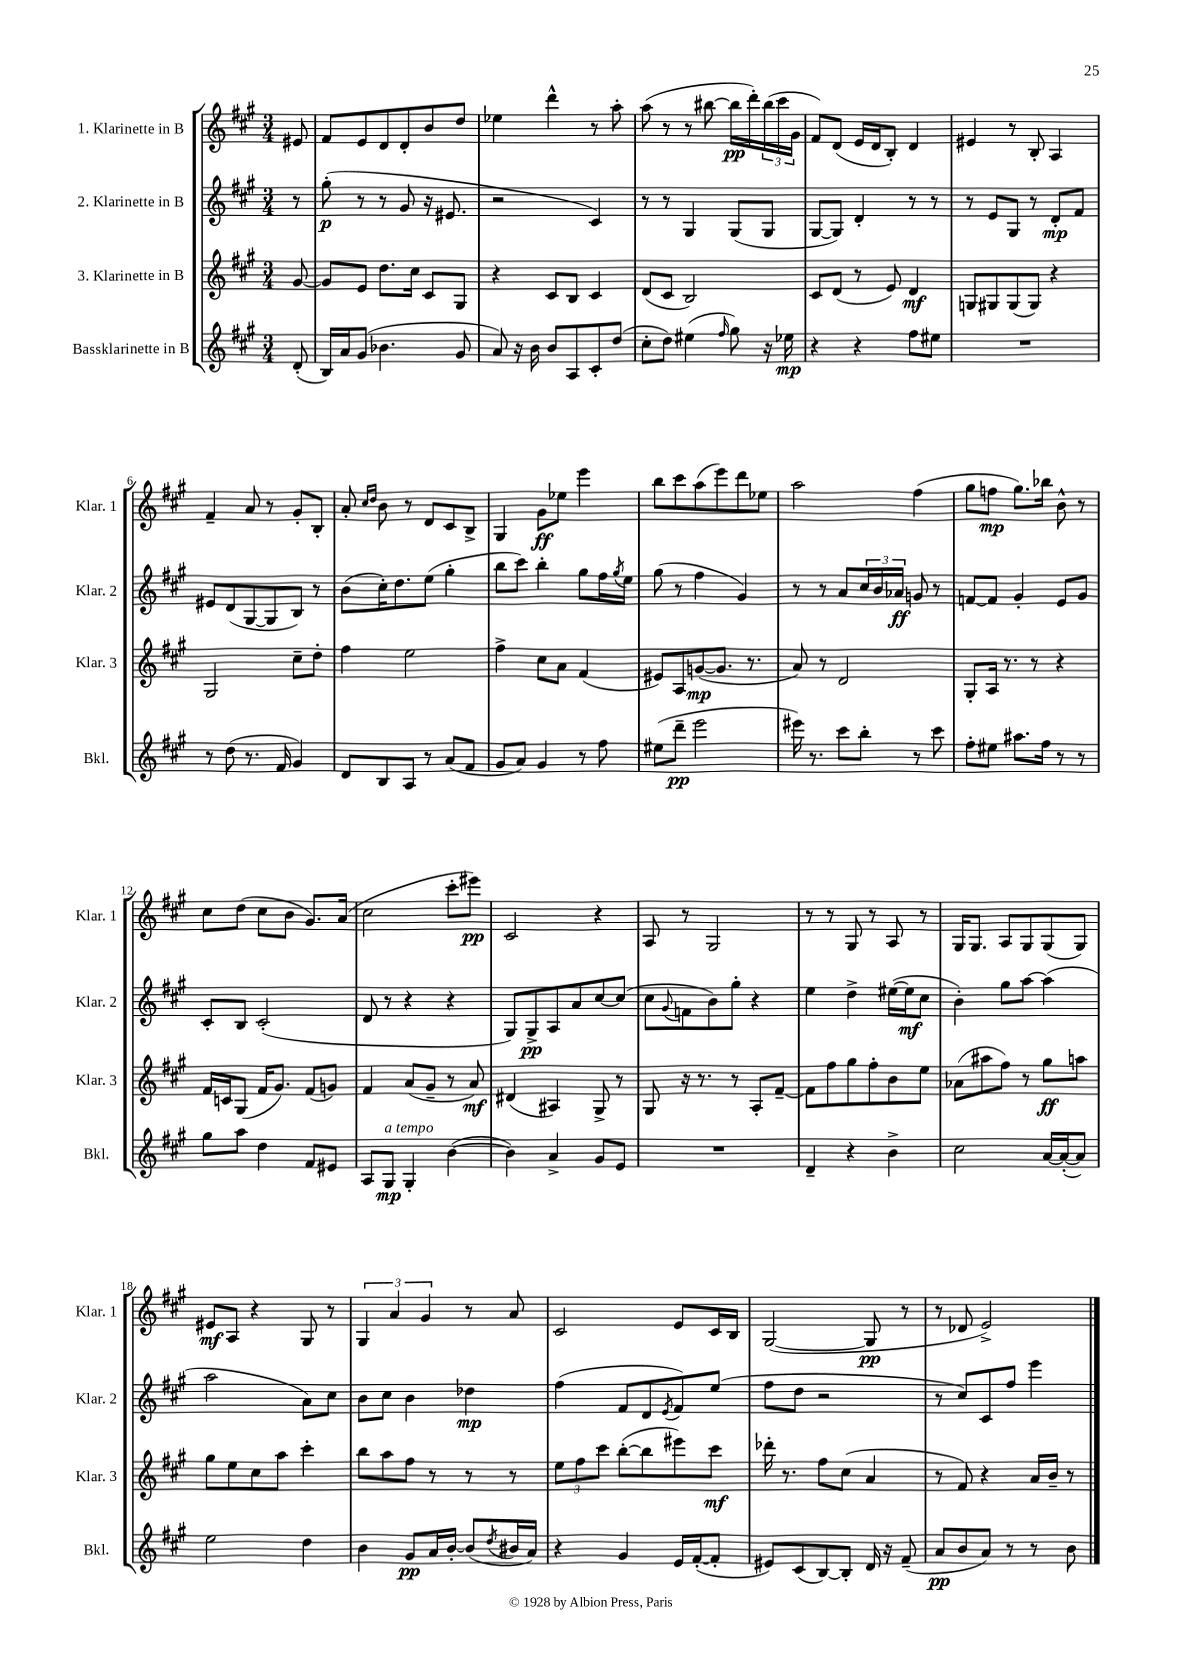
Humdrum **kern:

**kern	**dynam	**kern	**dynam	**kern	**dynam	**kern	**dynam
*part4	*part4	*part3	*part3	*part2	*part2	*part1	*part1
*staff4	*staff4	*staff3	*staff3	*staff2	*staff2	*staff1	*staff1
*I"Bassklarinette in B	*	*I"3. Klarinette in B	*	*I"2. Klarinette in B	*	*I"1. Klarinette in B	*
*I'Bkl.	*	*I'Klar. 3	*	*I'Klar. 2	*	*I'Klar. 1	*
*clefG2	*	*clefG2	*	*clefG2	*	*clefG2	*
*k[f#c#g#]	*	*k[f#c#g#]	*	*k[f#c#g#]	*	*k[f#c#g#]	*
*M3/4	*	*M3/4	*	*M3/4	*	*M3/4	*
=	=	=	=	=	=	=	=
(8d'/	.	[8g#/	.	8r	.	8e#X/	.
=1	=1	=1	=1	=1	=1	=1	=1
16B/LL)	.	8g#/L]	.	(8gg#'\	p	8f#/L	.
16a/J	.	.	.	.	.	.	.
(8g#/J	.	8e/J	.	8r	.	8e/	.
4.b-X\	.	8.dd\L	.	8r	.	8d/	.
.	.	.	.	8g#/	.	8d'/	.
.	.	16cc#\Jk	.	.	.	.	.
.	.	8c#/L	.	16r	.	8b/	.
.	.	.	.	8.e#X/	.	.	.
8g#/	.	8G#/J	.	.	.	8dd/J	.
=2	=2	=2	=2	=2	=2	=2	=2
8a/)	.	4r	.	2r	.	4ee-X\	.
16r	.	.	.	.	.	.	.
16b\	.	.	.	.	.	.	.
8b/L	.	8c#/L	.	.	.	4ddd^^\	.
8A/	.	8B/J	.	.	.	.	.
8c#'/	.	4c#/	.	4c#/)	.	8r	.
(8dd/J	.	.	.	.	.	8aa'\	.
=3	=3	=3	=3	=3	=3	=3	=3
8cc#'\L	.	(8d/L	.	8r	.	(8aa\	.
8dd\J)	.	8c#/J	.	8r	.	8r	.
(4ee#X\	.	2B/)	.	4G#/	.	8r	.
.	.	.	.	.	.	[8bb#X\	.
16qqff#/	.	.	.	.	.	.	.
8gg#\)	.	.	.	(8G#/L	.	16bb#\LL]	pp
.	.	.	.	.	.	16ddd'\)	.
16r	.	.	.	8G#/J	.	(24bb#\	.
.	.	.	.	.	.	24ccc#\	.
16ee-X\	mp	.	.	.	.	.	.
.	.	.	.	.	.	24g#\JJ	.
=4	=4	=4	=4	=4	=4	=4	=4
4r	.	8c#/L	.	[8G#/L	.	8f#/L)	.
.	.	(8d/J	.	8G#/J])	.	(8d/J	.
4r	.	8r	.	4d'/	.	16e/LL	.
.	.	.	.	.	.	16d/J	.
.	.	8e/)	.	.	.	8B'/J)	.
8ff#\L	.	4d/	mf	8r	.	4d/	.
8ee#X\J	.	.	.	8r	.	.	.
=5	=5	=5	=5	=5	=5	=5	=5
2.r	.	8Gn/L	.	8r	.	4e#X/	.
.	.	8G#X/	.	8e/L	.	.	.
.	.	(8G#/	.	8G#/J	.	8r	.
.	.	8G#/J)	.	8r	.	8B'/	.
.	.	4r	.	8d'/L	mp	4A/	.
.	.	.	.	8f#/J	.	.	.
!!LO:LB:g=z
=6	=6	=6	=6	=6	=6	=6	=6
8r	.	2G#/	.	8e#X/L	.	4f#~/	.
(8dd\	.	.	.	(8d/	.	.	.
8.r	.	.	.	[8G#/	.	8a/	.
.	.	.	.	8G#/]	.	8r	.
16f#/	.	.	.	.	.	.	.
4g#/)	.	8cc#~\L	.	8B/J)	.	8g#'/L	.
.	.	8dd'\J	.	8r	.	8B'/J	.
=7	=7	=7	=7	=7	=7	=7	=7
8d/L	.	4ff#\	.	(8b\L	.	8a'/	.
.	.	.	.	.	.	16qqcc#/LL	.
.	.	.	.	.	.	16qqdd/JJ	.
8B/	.	.	.	16cc#'\K)	.	8b\	.
.	.	.	.	8.dd\	.	.	.
8A/J	.	2ee\	.	.	.	8r	.
8r	.	.	.	(8ee\J	.	8d/L	.
(8a/L	.	.	.	4gg#'\	.	8c#/	.
8f#/J	.	.	.	.	.	8B^/J	.
=8	=8	=8	=8	=8	=8	=8	=8
8g#/L	.	4ff#^\	.	8bb\L	.	4G#/	.
8a/J)	.	.	.	8ccc#\J)	.	.	.
4g#/	.	8cc#\L	.	4bb'\	.	8g#\L	ff
.	.	8a\J	.	.	.	8ee-X\J	.
8r	.	(4f#/	.	8gg#\L	.	4eee\	.
8ff#\	.	.	.	16ff#\L	.	.	.
.	.	.	.	8qgg#/	.	.	.
.	.	.	.	16ee\JJ	.	.	.
=9	=9	=9	=9	=9	=9	=9	=9
(8ee#X\L	.	8e#X/L)	.	(8gg#\	.	8bb\L	.
8ddd~\J	pp	8A/	.	8r	.	8ccc#\	.
2eee\	.	([8gn/	mp	4ff#\	.	(8aa\	.
.	.	8.g/J]	.	.	.	8eee\)	.
.	.	.	.	4g#/)	.	8ddd\	.
.	.	8.r	.	.	.	.	.
.	.	.	.	.	.	8ee-X\J	.
=10	=10	=10	=10	=10	=10	=10	=10
16eee#X\)	.	8a/)	.	8r	.	2aa\	.
8.r	.	.	.	.	.	.	.
.	.	8r	.	8r	.	.	.
8ccc#\L	.	2d/	.	8a/L	.	.	.
8bb'\J	.	.	.	24cc#/L	.	.	.
.	.	.	.	24b/	.	.	.
.	.	.	.	24a-X/JJ	ff	.	.
8r	.	.	.	8gn/	.	(4ff#\	.
8ccc#\	.	.	.	8r	.	.	.
=11	=11	=11	=11	=11	=11	=11	=11
8ff#'\L	.	8G#'/L	.	[8fn/L	.	8gg#\L	.
8ee#X\J	.	16A/Jk	.	8f/J]	.	8ffn\J	mp
.	.	8.r	.	.	.	.	.
8.aa#X\L	.	.	.	4g#'/	.	8.gg#\L)	.
.	.	8r	.	.	.	.	.
16ff#\Jk	.	.	.	.	.	16bb-X\Jk	.
8r	.	4r	.	8e/L	.	8b^^\	.
8r	.	.	.	8g#/J	.	8r	.
!!LO:LB:g=z
=12	=12	=12	=12	=12	=12	=12	=12
8gg#\L	.	16f#/LL	.	8c#'/L	.	8cc#\L	.
.	.	16cn/J	.	.	.	.	.
8aa\J	.	(8G#/J	.	8B/J	.	(8dd\J	.
4dd\	.	16f#/KL	.	(2c#'/	.	8cc#\L	.
.	.	8.g#/J)	.	.	.	.	.
.	.	.	.	.	.	8b\J	.
8f#/L	.	(8f#/L	.	.	.	8.g#/L)	.
8e#X/J	.	8gn/J)	.	.	.	.	.
.	.	.	.	.	.	(16a/Jk	.
=13	=13	=13	=13	=13	=13	=13	=13
8A/L	.	4f#/	.	8d/	.	2cc#\	.
!LO:TX:a:i:t=a tempo	!	!	!	!	!	!	!
8G#/J	mp	.	.	8r	.	.	.
4G#'/	.	(8a/L	.	4r	.	.	.
.	.	8g#~/J	.	.	.	.	.
([4b\	.	8r	.	4r	.	8ccc#'\L	.
.	.	8a/)	mf	.	.	8eee#X\J)	pp
=14	=14	=14	=14	=14	=14	=14	=14
4b\])	.	(4d#X/	.	8G#/L)	.	2c#/	.
.	.	.	.	8G#^/	pp	.	.
4a^/	.	4A#X/)	.	8A/	.	.	.
.	.	.	.	8a/	.	.	.
8g#/L	.	8G#^/	.	[8cc#/	.	4r	.
8e/J	.	8r	.	(8cc#/J]	.	.	.
=15	=15	=15	=15	=15	=15	=15	=15
2.r	.	8G#/	.	8cc#\L	.	8A/	.
.	.	.	.	8qqg#/	.	.	.
.	.	16r	.	8fn\	.	8r	.
.	.	8.r	.	.	.	.	.
.	.	.	.	8b\)	.	2G#/	.
.	.	8r	.	8gg#'\J	.	.	.
.	.	8A'/L	.	4r	.	.	.
.	.	[8f#~/J	.	.	.	.	.
=16	=16	=16	=16	=16	=16	=16	=16
4d~/	.	8f#\L]	.	4ee\	.	8r	.
.	.	8ff#\	.	.	.	8r	.
4r	.	8gg#\	.	4dd^\	.	8G#/	.
.	.	8ff#'\	.	.	.	8r	.
4b^\	.	8b\	.	([16ee#X\LL	.	8A/	.
.	.	.	.	16ee#\J]	mf	.	.
.	.	8ee\J	.	8cc#\J	.	8r	.
=17	=17	=17	=17	=17	=17	=17	=17
2cc#\	.	(8a-X\L	.	4b'\)	.	16G#/KL	.
.	.	.	.	.	.	8.G#/J	.
.	.	8aa#X\	.	.	.	.	.
.	.	8ff#\J)	.	8gg#\L	.	8A/L	.
.	.	8r	.	[8aa\J	.	8G#/	.
[16a/LL	.	8gg#\L	ff	(4aa\]	.	(8G#/	.
(16a'/J_	.	.	.	.	.	.	.
8a/J])	.	8aan\J	.	.	.	8G#/J)	.
!!LO:LB:g=z
=18	=18	=18	=18	=18	=18	=18	=18
2ee\	.	8gg#\L	.	2aa\	.	8e#X/L	mf
.	.	8ee\	.	.	.	8A/J	.
.	.	8cc#\	.	.	.	4r	.
.	.	8aa\J	.	.	.	.	.
4dd\	.	4ccc#'\	.	8a\L)	.	8G#/	.
.	.	.	.	8cc#\J	.	8r	.
=19	=19	=19	=19	=19	=19	=19	=19
4b\	.	8bb\L	.	8b\L	.	6G#/	.
.	.	8aa\	.	8cc#\J	.	.	.
.	.	.	.	.	.	6a/	.
8g#/L	pp	8ff#\J	.	4b\	.	.	.
.	.	.	.	.	.	6g#/	.
16a/L	.	8r	.	.	.	.	.
[16b'/JJ	.	.	.	.	.	.	.
(8b/L]	.	8r	.	4dd-X\	mp	8r	.
8qdd/	.	.	.	.	.	.	.
16b#X/L	.	8r	.	.	.	8a/	.
16a/JJ)	.	.	.	.	.	.	.
=20	=20	=20	=20	=20	=20	=20	=20
4r	.	12ee\L	.	(4ff#\	.	2c#/	.
.	.	12ff#\	.	.	.	.	.
.	.	12ccc#\J	.	.	.	.	.
4g#/	.	([8bb'\L	.	8f#/L	.	.	.
.	.	8bb\]	.	8d/	.	.	.
.	.	.	.	8qe/	.	.	.
16e/LL	.	8eee#X\)	.	8f#/)	.	8e/L	.
([16f#'/J	.	.	.	.	.	.	.
8f#'/J]	.	8ccc#\J	mf	(8ee/J	.	16c#/L	.
.	.	.	.	.	.	16B/JJ	.
=21	=21	=21	=21	=21	=21	=21	=21
8e#X/L)	.	16ddd-X'\	.	8ff#\L	.	([2G#/	.
.	.	8.r	.	.	.	.	.
(8c#/	.	.	.	8dd\J	.	.	.
[8B/)	.	8ff#\L	.	2r	.	.	.
8B'/J]	.	(8cc#\J	.	.	.	.	.
16d/	.	4a/	.	.	.	8G#/]	pp
16r	.	.	.	.	.	.	.
(8f#~/	.	.	.	.	.	8r	.
=22	=22	=22	=22	=22	=22	=22	=22
8a/L	pp	8r	.	8r	.	8r	.
8b/	.	8f#/)	.	8cc#/L)	.	8d-X/	.
8a/J)	.	4r	.	8c#/	.	2e^/)	.
8r	.	.	.	8ff#/J	.	.	.
8r	.	16a/LL	.	4eee\	.	.	.
.	.	16b~/JJ	.	.	.	.	.
8b\	.	8r	.	.	.	.	.
==	==	==	==	==	==	==	==
*-	*-	*-	*-	*-	*-	*-	*-
